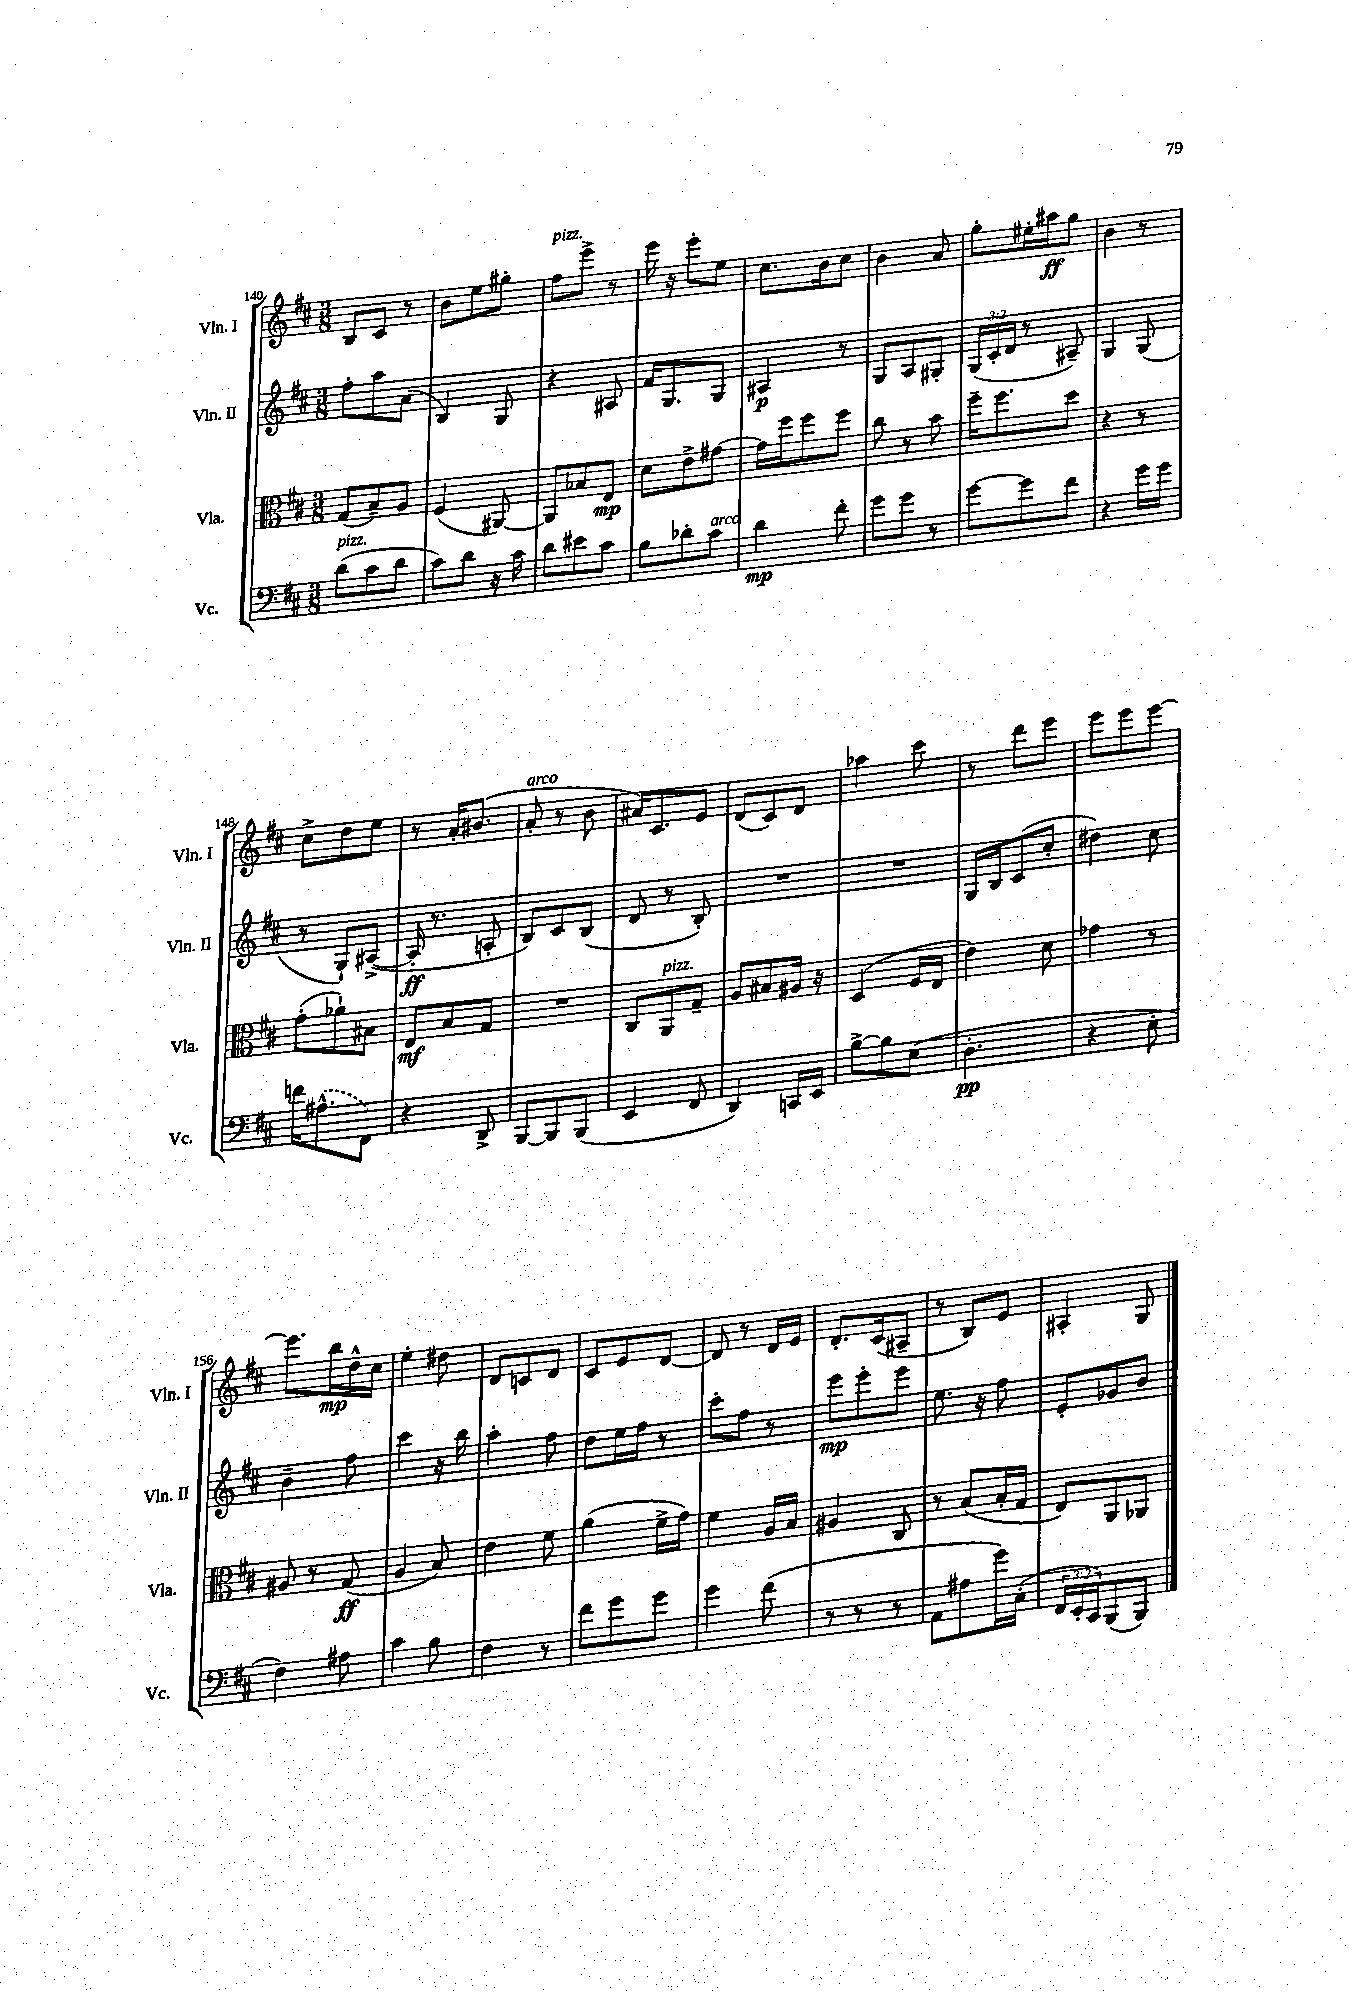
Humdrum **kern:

**kern	**kern	**kern	**kern
*staff4	*staff3	*staff2	*staff1
*clefF4	*clefC3	*clefG2	*clefG2
*k[f#c#]	*k[f#c#]	*k[f#c#]	*k[f#c#]
*M3/8	*M3/8	*M3/8	*M3/8
(8d\L	(8G/L	8ff#'\L	8B/L
8c#\	8B~/)	8aa\	8c#/J
8d\J	8A/J	(8a\J	8r
=	=	=	=
8c#\L)	(4F#/	4B/)	8b\L
8d\J	.	.	8ee\
16r	[8AA#/)	8G/	8gg#'\J
16c#\	.	.	.
=	=	=	=
8d\L	8AA#/]L	4r	8ff#\L
8e#\	8B-/	.	8eee^\J
8c#\J	8E/J	8A#/	8r
=	=	=	=
8B\L	8d\L	16f#/LK	16eee\
.	.	8.G/	16r
8d-'\	8e^\	.	8eee'\L
8c#\J	[8g#\J	8G/J	8ee\J
=	=	=	=
4d\	16g#\]LL	4A#/	8.cc#\L
.	16ff#\J	.	.
.	8ff#\	.	.
.	.	.	16b\k
8f#'\	8ff#\J	8r	8cc#\J
=	=	=	=
8g\L	8cc#\	8G/L	4b\
8g\J	8r	8A/	.
8r	8b\	8G#'/J	8a/
=	=	=	=
[8g\L	16ff#~\LK	(24G/LL	8gg'\L
.	.	24c#'/	.
.	8.ff#\	.	.
.	.	24d/JJ	.
8g\]	.	8r	16ee#'\L
.	.	.	16aa#\J
8f#\J	8dd\J	8A#~/)	8gg\J
=	=	=	=
4r	4r	4G/	4b\
16g\LL	8r	(8G/	8r
16g\JJ	.	.	.
=	=	=	=
16f\LK	(8g'\L	8r	8cc#^\L
(8.A#^^\	.	.	.
.	8a-`\)	8G`/L)	8dd\
8FF#\J)	8B#\J	([8A#^/J	8ee\J
=	=	=	=
4r	8E/L	16A#'/]	8r
.	.	8.r	.
.	8B/	.	16a'/LK
.	.	.	(8.b#/J
8DD^/	8G/J	8A'/	.
=	=	=	=
[8BBB/L	4.r	8B/L)	8a'/
8BBB/]	.	8c#/	8r
(8BBB/J	.	(8B/J	8b\
=	=	=	=
4EE/	8C#/L	8d/	16a#/LK)
.	.	.	8.c#/
.	8AA/	8r	.
8FF#/	8G~/J	8B'/)	8e/J
=	=	=	=
4DD/)	8A/L	4.r	(8d/L
.	8B#/	.	8c#/)
16CC/LL	16A#/Jk	.	8d/J
16EE/JJ	16r	.	.
=	=	=	=
[8B^\L	(4D/	4.r	4aa-\
8B\]	.	.	.
(8E\J	16F#/LL	.	8ccc#\
.	16E/JJ	.	.
=	=	=	=
4.D'\	4e\)	16G/LL	8r
.	.	16B/J	.
.	.	(8c#/	8ddd\L
.	8d\	8cc#'/J	8eee\J
=	=	=	=
4r	4g-\	4dd#\)	8eee\L
.	.	.	8eee\
8E'\	8r	8cc#\	[8eee\J
=	=	=	=
4F#\)	8A#/	4b~\	8.eee\]L
.	8r	.	.
.	.	.	16bb\L
8A#\	(8G/	8ff#\	16dd^^\
.	.	.	16cc#\JJ
=	=	=	=
4c#\	4A/	4ccc#\	4ee'\
8B\	8B/)	16r	8dd#\
.	.	16bb\	.
=	=	=	=
4F#\	4e\	4aa'\	8d/L
.	.	.	8c/
8r	8f#\	8ff#\	8d/J
=	=	=	=
8f#\L	(4a\	8dd\L	8c#/L
8g\	.	16ee\L	8e/
.	.	16ff#\JJ	.
8g\J	16f#^\LL	8r	[8d/J
.	16g\JJ)	.	.
=	=	=	=
4g\	4f#\	8ccc#'\L	8d/]
.	.	8ff#\J	8r
(8f#\	16A/LL	8r	16d/LL
.	16B/JJ	.	16e/JJ
=	=	=	=
8r	4A#/	8eee\L	8.d'/L
8r	.	8eee'\	.
.	.	.	(16c#/k
8r	8C#/	8eee\J	8A#~/J
=	=	=	=
8AA\L	8r	8.ee\	8r
8A#\	(8B/L	.	8B/L)
.	.	16r	.
16g\L)	16B'/L	8ff#\	8e/J
(16C#'\JJ	16G/JJ	.	.
=	=	=	=
24FF#/LL	8E/L)	8e'/L	4A#'/
24EE'/	.	.	.
24CC#/J)	.	.	.
(8BBB/	8AA/	8g-/	.
8BBB/J)	8AA-/J	8b/J	8G/
==	==	==	==
*-	*-	*-	*-
